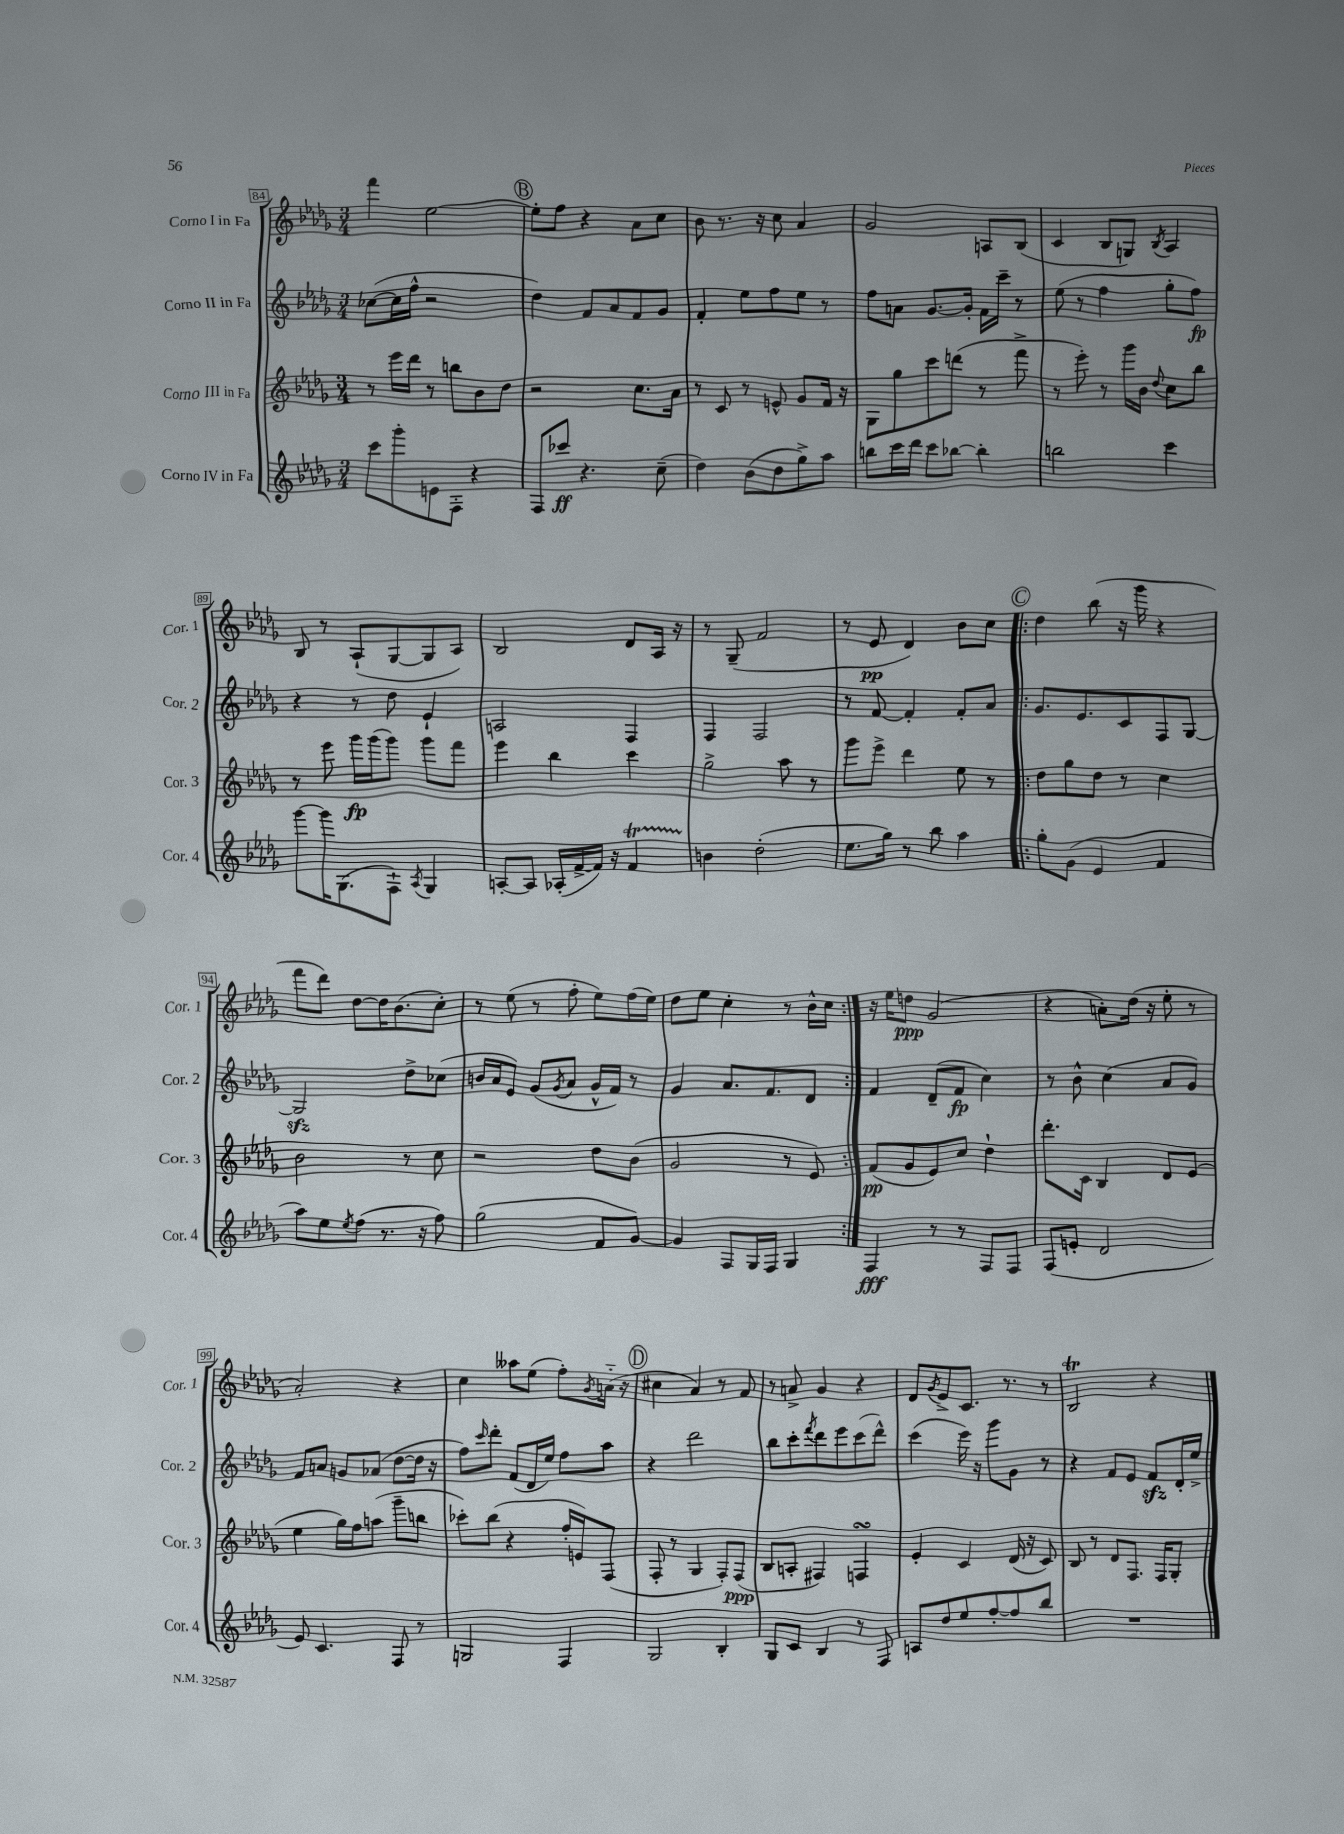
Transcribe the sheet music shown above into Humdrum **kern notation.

**kern	**kern	**kern	**kern
*staff4	*staff3	*staff2	*staff1
*clefG2	*clefG2	*clefG2	*clefG2
*k[b-e-a-d-g-]	*k[b-e-a-d-g-]	*k[b-e-a-d-g-]	*k[b-e-a-d-g-]
*M3/4	*M3/4	*M3/4	*M3/4
8ccc\L	8r	([8cc-\L	4fff\
8ggg-'\	16eee-\LL	16cc-\]L	.
.	16ddd-\JJ	16ff^^\JJ	.
8e\	8r	2r	[2ee-\
8F'\J	8bb\L	.	.
4r	8b-\	.	.
.	8dd-\J	.	.
=	=	=	=
8F/L	2r	4dd-\)	8ee-'\]L
8ccc-/J	.	.	8ff\J
4.r	.	8f/L	4r
.	.	8a-/	.
.	8.cc\L	8f/	8a-\L
(8cc~\	.	8g-/J	8cc\J
.	16a-\Jk	.	.
=	=	=	=
4dd-\)	8r	4f'/	8b-\
.	8c/	.	8.r
(8b-\L	8r	8ee-\L	.
.	.	.	16r
8dd-\	8e^^/	8ff\	8cc\
8gg-^\)	8g-/L	8ee-\J	4a-/
8aa-\J	16f/Jk	8r	.
.	16r	.	.
=	=	=	=
8bb\L	8G-\L	8ff\L	2g-/
16ccc\L	8gg-\	8a\J	.
16ddd-\JJ	.	.	.
8ccc\L	8ccc\	[8.g-/L	.
[8bb-\J	(8ddd\J	.	.
.	.	16g-'/]Jk	.
4bb-'\]	8r	16f\LL	8A/L
.	.	16ccc~\JJ	.
.	8fff^\	8r	(8B-/J
=	=	=	=
2bb\	8r	(8ee-\	4c/
.	8eee-'\)	8r	.
.	8r	4ff\	8B-/L
.	16ggg-\LL	.	8G/J)
.	16b-\JJ	.	.
.	8qqdd-/	.	8qB-/
4ccc\	8cc\L	8gg-'\L	4A-/
.	8bb-\J	8ff\J)	.
=	=	=	=
[8ggg-\L	8r	4r	8B-/
16ggg-\]K	8eee-\	.	8r
(8.G-\	.	.	.
.	16ggg-\LL	8r	(8A-`/L
.	(16ggg-\J	.	.
8F`\J)	8ggg-\J)	8dd-\	[8G-/
8qA-/	.	.	.
4G-/	8ggg-\L	4e-`/	8G-/]
.	8fff\J	.	8A-/J)
=	=	=	=
[8A'/L	4eee-\	2A/	2B-/
8A/]J	.	.	.
(16A-'/LL	4bb-\	.	.
[16f^/	.	.	.
16f/]JJ)	.	.	.
16r	.	.	.
4f/	4ccc\	4F/	8d-/L
.	.	.	16A-/Jk
.	.	.	16r
=	=	=	=
4b\	2gg-^\	4F/	8r
.	.	.	(8G-~/
(2dd-'\	.	2F/	2f/
.	8aa-\	.	.
.	8r	.	.
=	=	=	=
8.ee-\L	8ggg-\L	8r	8r
.	8eee-^\J	[8f/	8e-/
16gg-\Jk)	.	.	.
8r	4ddd-\	4f'/]	4d-/)
8bb-\	.	.	.
4aa-\	8ee-\	8f'/L	8b-\L
.	8r	8a-/J	8cc\J
=!|:	=!|:	=!|:	=!|:
8gg-'\L	8dd-\L	8.g-/L	4dd-\
(8g-\J	8gg-\	.	.
.	.	8.e-/	.
4e-/	8dd-\J	.	(8bb-\
.	8r	8c/	16r
.	.	.	16ggg-\
4f/	4cc\	8F/	4r
.	.	[8G-/J	.
=	=	=	=
8aa-\L)	2b-\	2G-/]	8fff\L
8ee-\	.	.	8ddd-\J)
8qee-/	.	.	.
(8ff\J	.	.	[8dd-\L
8.r	.	.	16dd-\]K
.	.	.	(8.b-\
.	8r	8dd-^\L	.
16r	.	.	.
8ff\)	8cc\	(8cc-\J	8cc'\J)
=	=	=	=
(2gg-\	2r	16b/LL	8r
.	.	16a-/J	.
.	.	8e-/J)	(8ee-\
.	.	(8g-/L	8r
.	.	8qg-/	.
.	.	8a-/J	8ff'\
8f/L	8dd-\L	16g-^^/LL	8ee-\L)
.	.	16f/JJ)	.
[8g-/J)	(8b-\J	8r	(16ff\L
.	.	.	16ee-\JJ)
=	=	=	=
4g-/]	2g-/	4g-/	8dd-\L
.	.	.	8ee-\J
8F/L	.	8.a-/L	4cc'\
16G-/L	.	.	.
16F/JJ	.	8.f/	.
4G-/	8r	.	8r
.	8e-/)	8d-/J	16b-^^\LL
.	.	.	16cc\JJ
=:|!	=:|!	=:|!	=:|!
4F/	(8f/L	4f/	16r
.	.	.	16ee-\LK
.	8g-/	.	8dd\J
8r	8e-/)	(8d-~/L	(2g-/
8r	8cc/J	8f/J	.
8F/L	4dd-`\	4cc\)	.
8F/J	.	.	.
=	=	=	=
(8F/L	8.ddd-'\L	8r	4r
8e'/J	.	8b-^^\	.
.	16c\Jk	.	.
2d-/	4B-/	(4cc\	8a'\L)
.	.	.	(16dd-\Jk
.	.	.	16r
.	8d-/L	8a-/L	8ee-'\
.	(8e-/J	8g-/J)	8r
=	=	=	=
8e-/)	4ee-\	8f/L	2a-'/)
4.c/	.	8a/J	.
.	16gg-\LL)	8g/L	.
.	16ff\J	.	.
.	(8aa\J	(8a-/J	.
8F/	8ggg-~\L	[8dd-\L	4r
8r	8bb\J	16dd-\]Jk	.
.	.	16r	.
=	=	=	=
2G/	8ccc-'\L)	8ff\L)	4cc\
.	.	16qqccc/	.
.	(8bb-\J	8ddd-'\J	.
.	4r	(8f/L	8aa--\L
.	.	16d-/L	(8ee-\J
.	.	16ee-/JJ)	.
4F/	16ff'/LL	8ff\L	8ff'\L)
.	16e/J)	.	.
.	.	.	8qg-/
.	(8F/J	8aa-\J	(16a'~\Jk
.	.	.	16r
=	=	=	=
2G-/	8F'/	4r	4cc#\
.	8r	.	.
.	4G-/	2ddd-\	4a-/)
4B-'/	8F'/L)	.	8r
.	(8F/J	.	8f/
=	=	=	=
8G-/L	8B-/L	8bb-\L	8r
8c/J	8A'/J	8ccc'\	8a^/
.	.	8qfff/	.
4B-/	4F#/)	8ddd-\	4g-/
.	.	8eee-\	.
8r	4F/	(8ccc\	4r
8F/	.	8ddd-^^\J)	.
=	=	=	=
8A/L	4e-'/	(4ccc\	8d-/L
.	.	.	8qg-/
8dd-/	.	.	8e-^/
8ee-/	4c/	16eee-\)	8.c/J
.	.	16r	.
[8ff'/	.	8ggg-\L	.
.	.	.	8.r
8ff/]	(16d-/	8g-\J	.
.	16r	.	.
8bb-/J	8c/)	8r	8r
=	=	=	=
2.r	8B-/	4r	2B-/
.	8r	.	.
.	8d-/L	8f/L	.
.	8.F/J	8e-/J	.
.	.	8f/L	4r
.	16F/LK	.	.
.	8G-'/J	16d-'/L	.
.	.	16ee-^/JJ	.
==	==	==	==
*-	*-	*-	*-
